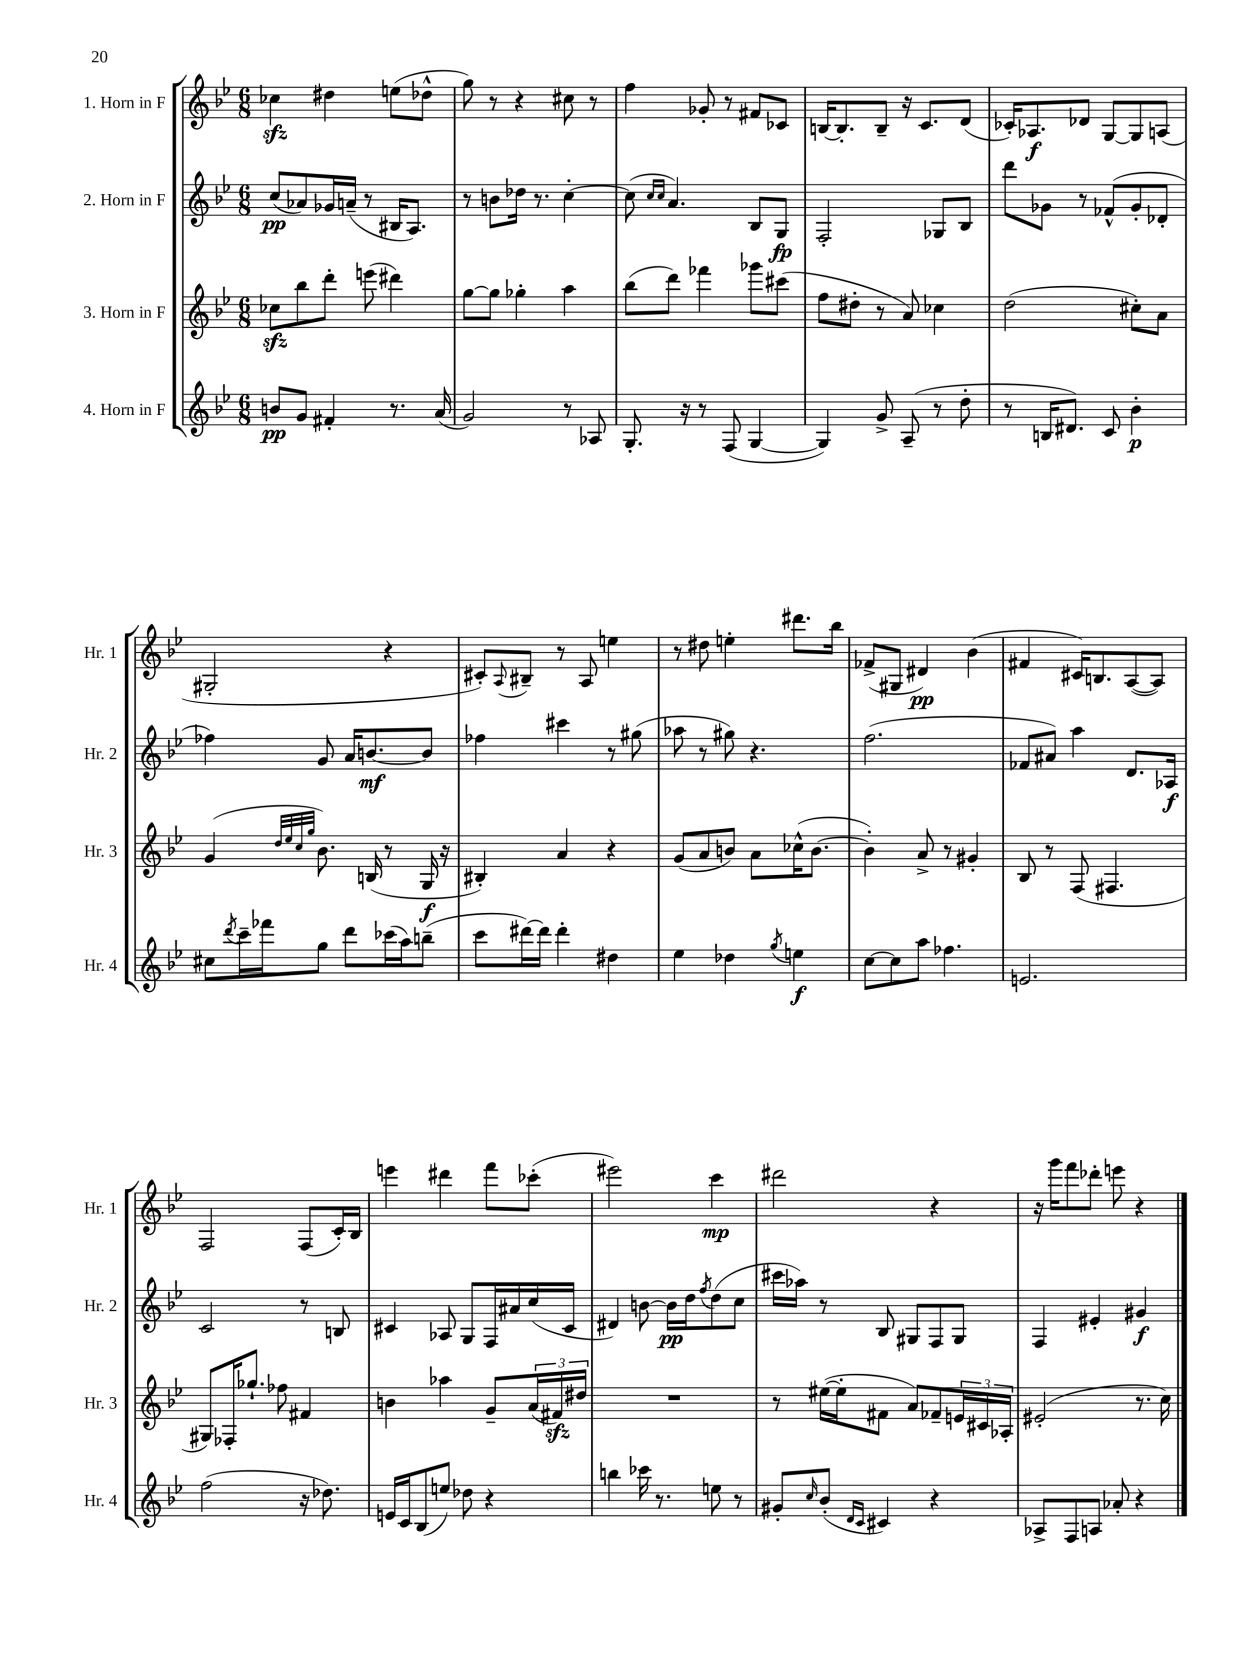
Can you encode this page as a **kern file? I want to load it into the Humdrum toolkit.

**kern	**kern	**kern	**kern
*staff4	*staff3	*staff2	*staff1
*clefG2	*clefG2	*clefG2	*clefG2
*k[b-e-]	*k[b-e-]	*k[b-e-]	*k[b-e-]
*M6/8	*M6/8	*M6/8	*M6/8
8b/L	8cc-\L	(8cc/L	4cc-\
8g/J	8bb-\	8a-/)	.
4f#'/	8ddd'\J	16g-/L	4dd#\
.	.	(16a~/JJ	.
.	(8eee\	8r	.
8.r	4ddd#\)	16B#/LK	(8ee\L
.	.	8.A/J)	.
.	.	.	8dd-^^\J
(16a/	.	.	.
=	=	=	=
2g/)	[8gg\L	8r	8gg\)
.	8gg\]J	8b\L	8r
.	4gg-'\	16dd-\Jk	4r
.	.	8.r	.
8r	4aa\	[4cc'\	8cc#\
8A-/	.	.	8r
=	=	=	=
8.G'/	(8bb-\L	(8cc\]	4ff\
.	.	16qqcc/LL	.
.	.	16qqcc/JJ	.
.	8ddd\J)	4.a/)	.
16r	.	.	.
8r	4fff-\	.	8g-'/
(8F/	.	.	8r
[4G/	8ggg-\L	8B-/L	8f#/L
.	(8ccc#\J	8G/J	8c-/J
=	=	=	=
4G/])	8ff\L	2F'/	[16B/LK
.	.	.	8.B'/]
.	8dd#'\J	.	.
8g^/	8r	.	8B~/J
(8A~/	8a/)	.	16r
.	.	.	8.c/L
8r	4cc-\	8G-/L	.
8dd'\	.	8B-/J	(8d/J
=	=	=	=
8r	(2dd\	8ddd\L	16c-'/LK)
.	.	.	8.A-/
16B/LK	.	8g-\J	.
8.d#/J)	.	.	.
.	.	8r	8d-/J
8c/	.	(8f-^^/L	[8G/L
4b-'\	8cc#'\L)	8g-'/	8G/]
.	8a\J	8d-'/J	(8A/J
=	=	=	=
8cc#\L	(4g/	4ff-\)	2G#'/
8qddd/	.	.	.
16ccc~\L	.	.	.
16fff-\J	.	.	.
.	32qqdd/LLL	.	.
.	32qqee-/	.	.
.	32qqcc/	.	.
.	32qqgg/JJJ	.	.
8gg\J	8.b-\)	8g/	.
8ddd\L	.	16a/LK	.
.	(16B/	[8.b/	.
(16ccc-\L	8r	.	4r
16aa\J)	.	.	.
(8bb~\J	16G/	8b/]J	.
.	16r	.	.
=	=	=	=
8ccc\L	4B#'/)	4ff-\	8c#'/L)
.	.	.	8qqA/
[16ddd#\L)	.	.	8B#~/J
16ddd#\]JJ	.	.	.
4ddd#'\	4a/	4ccc#\	8r
.	.	.	8A/
4dd#\	4r	8r	4ee\
.	.	(8gg#\	.
=	=	=	=
4ee-\	(8g/L	8aa-\	8r
.	8a/	8r	8dd#\
4dd-\	8b/J)	8gg#\)	4ee'\
.	8a\L	4.r	.
8qgg/	.	.	.
4ee\	(16cc-^^\K	.	8.ddd#\L
.	[8.b\J	.	.
.	.	.	16bb-\Jk
=	=	=	=
[8cc\L	4b'\])	(2.ff\	(8f-^/L
8cc\]	.	.	8G#/J
8aa\J	8a^/	.	4d#/)
4.ff-\	8r	.	.
.	4g#'/	.	(4b-\
=	=	=	=
2.e/	8B-/	8f-/L	4f#/
.	8r	8a#/J)	.
.	(8F/	4aa\	16c#/LK)
.	.	.	8.B/
.	4.F#/	.	.
.	.	8.d/L	([8A/
.	.	.	8A/]J)
.	.	16A-/Jk	.
=	=	=	=
(2ff\	8G#/L)	2c/	2F/
.	16F-'/K	.	.
.	8.gg-`/J	.	.
.	8ff-\	.	.
16r	4f#/	8r	(8F/L
8.dd-\)	.	.	.
.	.	8B/	16c'/L)
.	.	.	16B-/JJ
=	=	=	=
16e/LL	4b\	4c#/	4eee\
16c/J	.	.	.
(8B-/	.	.	.
8ee/J)	4aa-\	8A-/	4ddd#\
8dd-\	.	8G/L	.
4r	8g~/L	16F/L	8fff\L
.	.	16a#/	.
.	(24a/L	(16cc/	(8ccc-'\J
.	24f#/)	.	.
.	.	16c#/JJ	.
.	24dd#/JJ	.	.
=	=	=	=
4bb\	2.r	4d#/)	2eee#\)
16ccc-\	.	[8b\	.
8.r	.	.	.
.	.	16b\]LL	.
.	.	16dd\J	.
.	.	8qff/	.
8ee\	.	(8dd\	4ccc\
8r	.	8cc\J	.
=	=	=	=
8g#'/L	8r	16ccc#\LL	2ddd#\
.	.	16aa-\JJ)	.
16qqcc/	.	.	.
(8b-'/J	([16ee#\LL	8r	.
.	16ee#'\]J	.	.
16qqd/LL	.	.	.
16qqc/JJ	.	.	.
4c#/)	8f#\J	8B-/	.
.	8a/L)	8G#/L	.
4r	8f-~/	8F/	4r
.	24e/L	8G#/J	.
.	24c#/	.	.
.	24A-'/JJ	.	.
=	=	=	=
8A-^/L	(2e#'/	4F/	16r
.	.	.	16ggg\LK
8F/	.	.	8fff\
8A/J	.	4e#'/	8ddd-'\J
8a-'/	.	.	8eee\
4r	8.r	4g#/	4r
.	16cc\)	.	.
==	==	==	==
*-	*-	*-	*-
